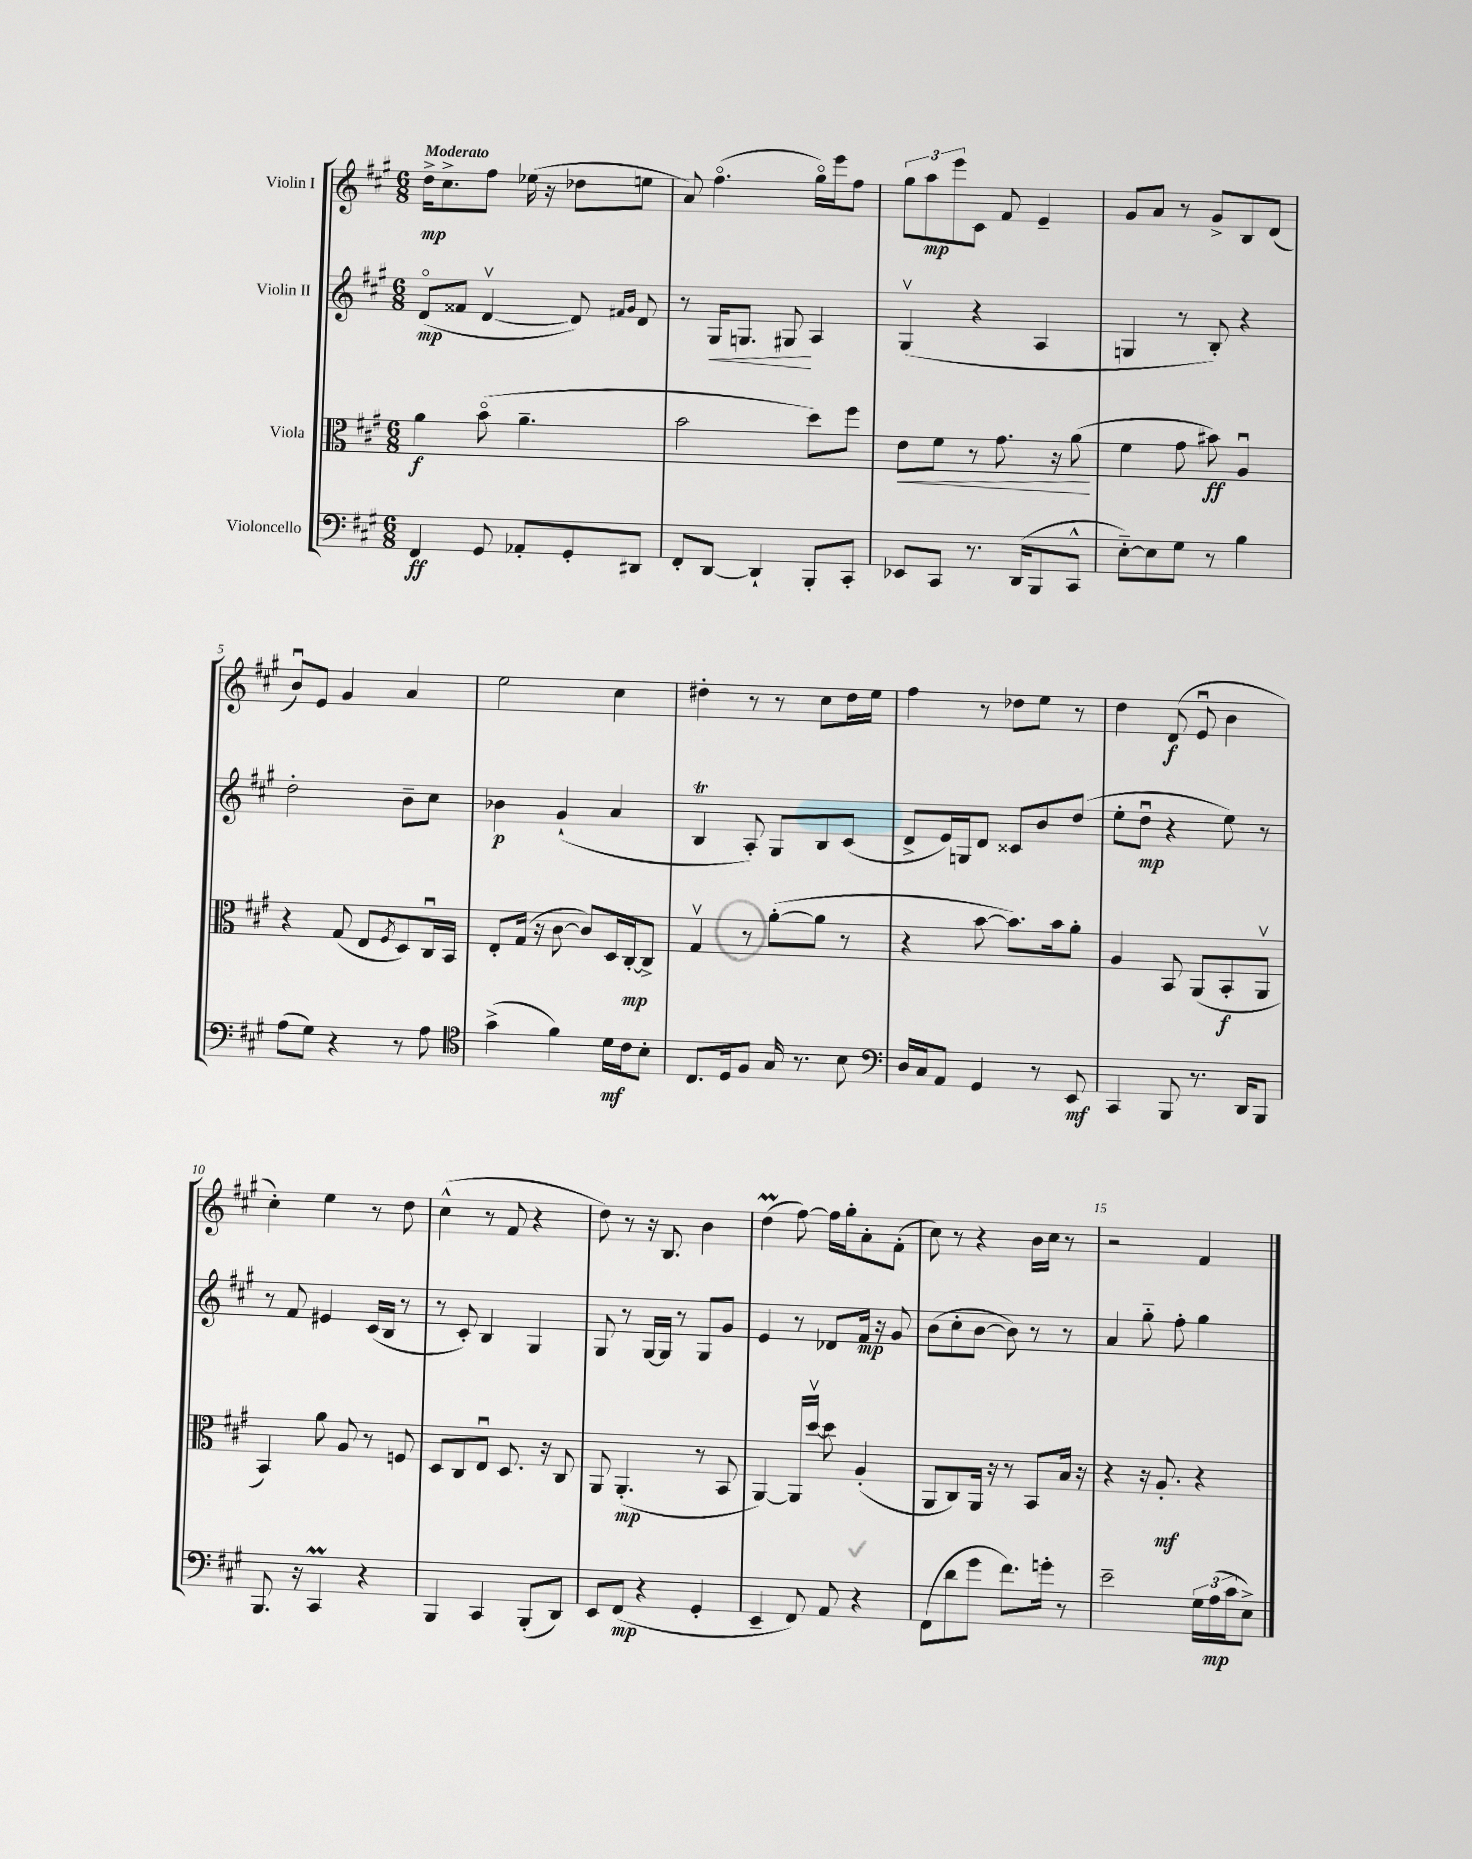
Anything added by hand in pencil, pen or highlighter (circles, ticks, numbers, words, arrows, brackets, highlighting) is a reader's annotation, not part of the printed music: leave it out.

**kern	**kern	**kern	**kern
*staff4	*staff3	*staff2	*staff1
*clefF4	*clefC3	*clefG2	*clefG2
*k[f#c#g#]	*k[f#c#g#]	*k[f#c#g#]	*k[f#c#g#]
*M6/8	*M6/8	*M6/8	*M6/8
4FF#	4a	(8do	16dd^
.	.	.	8.cc#^
.	.	8f##	.
8GG#	(8bo	[4dv	8ff#
8AA-'	4.a~	.	(16ee-
.	.	.	16r
8GG#'	.	8d])	8dd-
.	.	16qqf#	.
.	.	16qqg#	.
8DD#	.	8d	8ee
=	=	=	=
8FF#'	2b	8r	8a)
[8DD	.	16G#	(4.ff#o
.	.	8.G	.
4DD`]	.	.	.
.	.	8G#	.
8BBB'	8dd)	4A	16gg#o)
.	.	.	16eee
8CC#'	8ff#	.	8ff#
=	=	=	=
8EE-	8e	(4G#v	12gg#
.	.	.	12aa
8CC#	8f#	.	.
.	.	.	12eee
8.r	8r	4r	8c#
.	8.g#	.	8f#
(16DD	.	.	.
8BBB	.	4A	4e~
.	16r	.	.
8CC#^^	(8a	.	.
=	=	=	=
[8E'~)	4f#	4G	8g#
8E]	.	.	8a
8G#	8g#	8r	8r
8r	8b#)	8B')	8g#^
4B	4Au	4r	8B
.	.	.	(8d
=	=	=	=
(8A	4r	2dd'	8bu)
8G#)	.	.	8e
4r	(8G#	.	4g#
.	8E	.	.
.	8qF#	.	.
8r	8D)	8b~	4a
8A	16C#u	8cc#	.
.	16BB	.	.
=	=	=	=
*clefC4	*	*	*
(4g#^	8E'	4b-	2ee
.	(16G#	.	.
.	16r	.	.
4f#)	[8c#	(4g#`	.
.	8c#])	.	.
16d	16D	4a	4cc#
16c#	[16C#'	.	.
8B'	8C#^]	.	.
=	=	=	=
8.C#	4G#v	4B	4dd#'
16D	.	.	.
8F#	8r	8A')	8r
16G#	([8a'	8G#	8r
8.r	.	.	.
.	8a]	8B	8cc#
8B	8r	(8c#	16dd#
.	.	.	16ee
=	=	=	=
*clefF4	*	*	*
16D	4r	8d^	4ff#
16C#	.	.	.
8AA	.	16e)	.
.	.	16G	.
4GG#	[8b	8d	8r
.	8.b])	8c##	8dd-
8r	.	8b	8ee
.	16b	.	.
8EE	8a'	(8dd	8r
=	=	=	=
4CC#	4A	8ee'	4dd
.	.	8ddu	.
8BBB	8BB	4r	(8d
8.r	(8AA	.	8eu
.	8BB'	8ee)	4b
16DD	.	.	.
8BBB	8AAv	8r	.
=	=	=	=
8.BBB	4BB)	8r	4cc#')
.	.	8f#	.
16r	.	.	.
4CC#	8a	4e#	4ee
.	8A	.	.
4r	8r	(16c#	8r
.	.	16B	.
.	8F	8r	8dd
=	=	=	=
4BBB	8D	8r	(4cc#^^
.	8C#	8c#')	.
4CC#	8Eu	4B	8r
.	8.D	.	8f#
(8BBB'	.	4G#	4r
.	16r	.	.
8DD)	8C#	.	.
=	=	=	=
8EE	8AA	8G#	8dd)
(8FF#	(4.AA'	8r	8r
4r	.	[16G#	16r
.	.	16G#]	8.B
.	.	8r	.
4GG#'	8r	8G#	4b
.	8BB	8g#	.
=	=	=	=
4EE~	[4AA)	4e	(4dd
8FF#)	16AA]	8r	[8ff#)
.	[16ddv	.	.
8AA	8dd]	8d-	16ff#]
.	.	.	16gg#'
4r	(4A'	16f#	8a'
.	.	16r	.
.	.	8g#	(8f#'
=	=	=	=
(8FF#	8AA	(8b	8cc#)
8d	8C#)	8cc#'	8r
8g#	16AA	[8b	4r
.	16r	.	.
8.f#)	8r	8b])	.
.	8BB	8r	16b
16g'	.	.	16cc#
8r	16B	8r	8r
.	16r	.	.
=	=	=	=
2e~	4r	4a	2r
.	16r	8gg#'~	.
.	8.A'	.	.
.	.	8ff#'	.
24G#	4r	4gg#	4f#
(24A	.	.	.
24c#	.	.	.
8E^)	.	.	.
==	==	==	==
*-	*-	*-	*-
